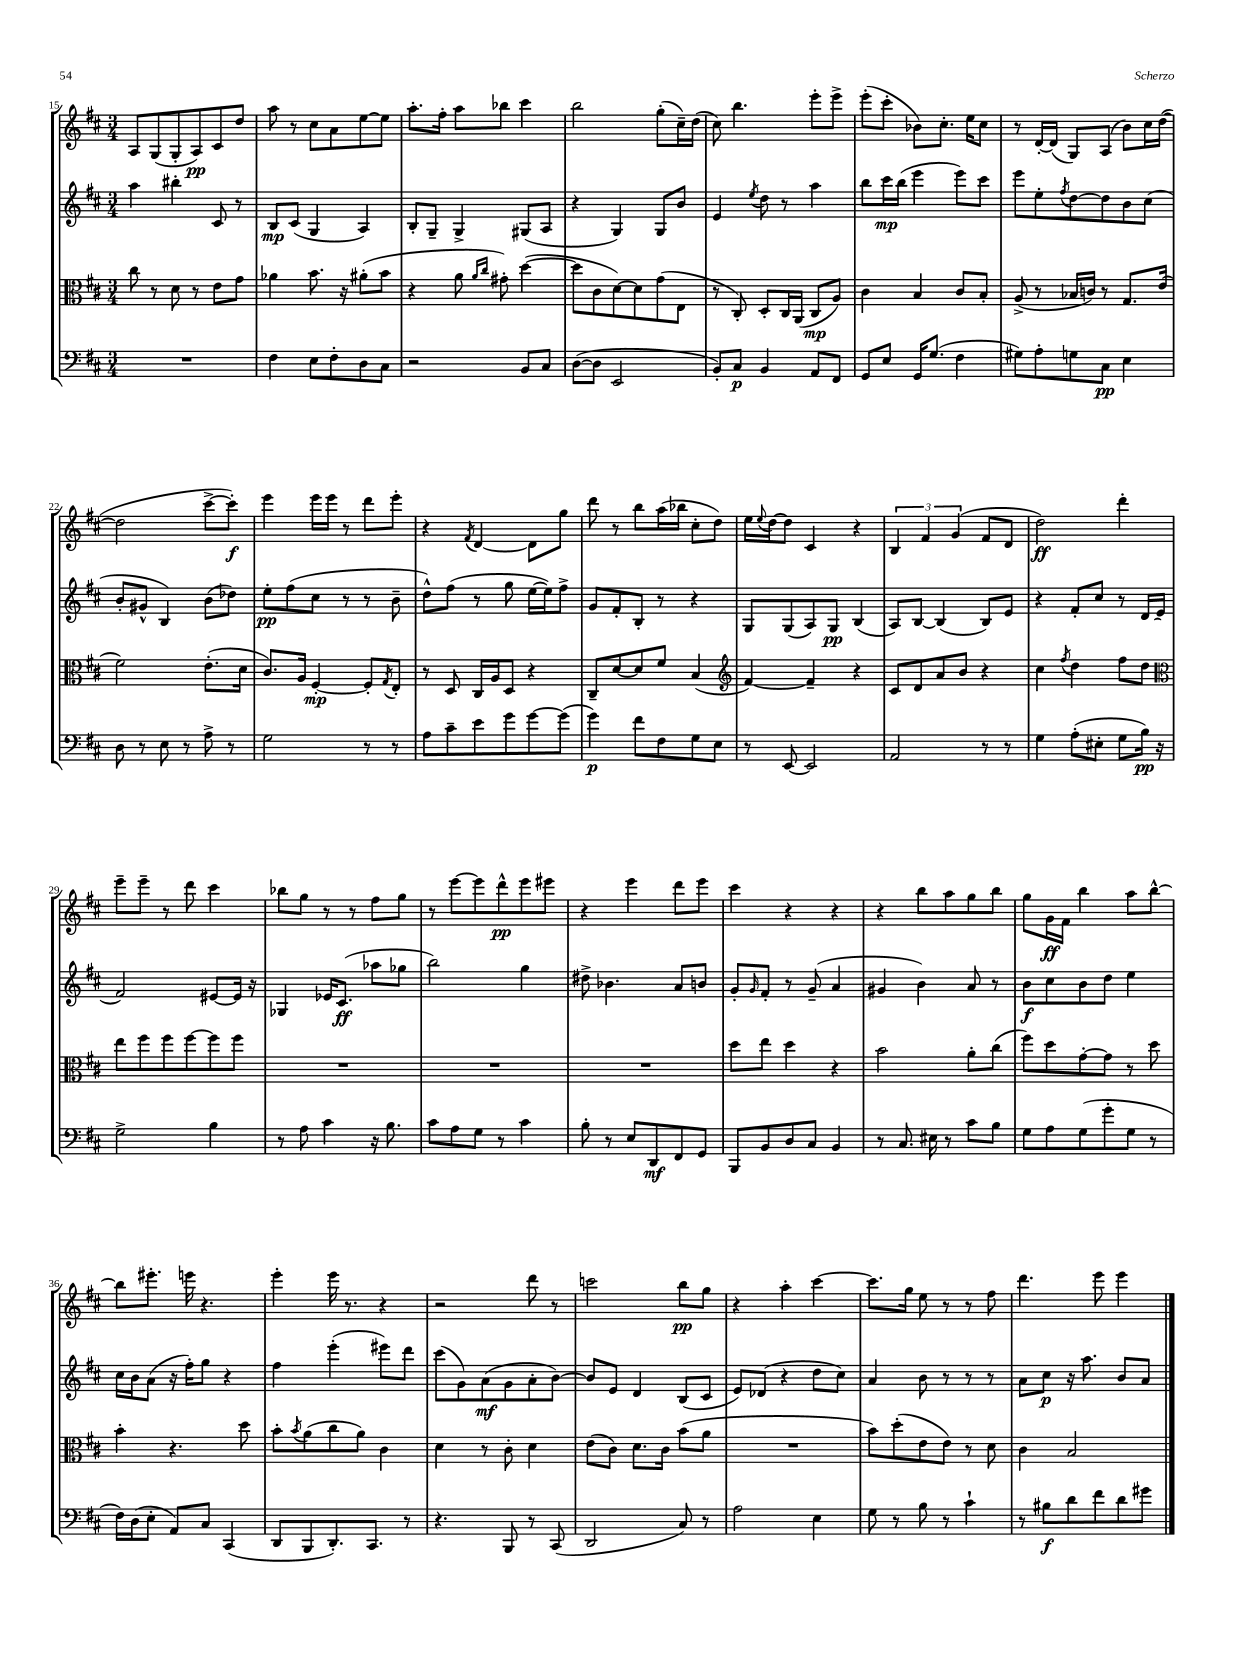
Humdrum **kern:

**kern	**dynam	**kern	**dynam	**kern	**dynam	**kern	**dynam
*part4	*part4	*part3	*part3	*part2	*part2	*part1	*part1
*staff4	*staff4	*staff3	*staff3	*staff2	*staff2	*staff1	*staff1
*clefF4	*	*clefC3	*	*clefG2	*	*clefG2	*
*k[f#c#]	*	*k[f#c#]	*	*k[f#c#]	*	*k[f#c#]	*
*M3/4	*	*M3/4	*	*M3/4	*	*M3/4	*
=15	=15	=15	=15	=15	=15	=15	=15
2.r	.	8cc#\	.	4aa\	.	8A/L	.
.	.	8r	.	.	.	(8G/	.
.	.	8d\	.	4bb#X'\	.	8G'/	.
.	.	8r	.	.	.	8A/)	pp
.	.	8e\L	.	8c#/	.	8c#/	.
.	.	8g\J	.	8r	.	8dd/J	.
=16	=16	=16	=16	=16	=16	=16	=16
4F#\	.	4a-X\	.	8B/L	mp	8aa\	.
.	.	.	.	(8c#/J	.	8r	.
8E\L	.	8.b\	.	4G/	.	8cc#\L	.
8F#'\	.	.	.	.	.	8a\	.
.	.	16r	.	.	.	.	.
8D\	.	(8a#X'\L	.	4A/)	.	[8ee\	.
8C#\J	.	8b\J	.	.	.	8ee\J]	.
=17	=17	=17	=17	=17	=17	=17	=17
2r	.	4r	.	8B'/L	.	8.aa'\L	.
.	.	.	.	8G~/J	.	.	.
.	.	.	.	.	.	16ff#'\Jk	.
.	.	8a\	.	4G^/	.	8aa\L	.
.	.	16qqa/LL	.	.	.	.	.
.	.	16qqcc#/JJ	.	.	.	.	.
.	.	8g#X'\)	.	.	.	8bb-X\J	.
8BB/L	.	([4dd\	.	(8G#X/L	.	4ccc#\	.
8C#/J	.	.	.	8A/J	.	.	.
=18	=18	=18	=18	=18	=18	=18	=18
([8D\L	.	8dd\L]	.	4r	.	2bb\	.
8D\J]	.	8c#\	.	.	.	.	.
2EE/	.	[8d\)	.	4G/)	.	.	.
.	.	8d\]	.	.	.	.	.
.	.	(8g\	.	8G/L	.	(8gg'\L	.
.	.	8E\J	.	8b/J	.	16cc#~\L)	.
.	.	.	.	.	.	(16dd\JJ	.
=19	=19	=19	=19	=19	=19	=19	=19
8BB'/L)	.	8r	.	4e/	.	8cc#\)	.
8C#/J	p	8C#'/)	.	.	.	4.bb\	.
.	.	.	.	8qee/	.	.	.
4BB/	.	8D'/L	.	8dd\	.	.	.
.	.	16C#/L	.	8r	.	.	.
.	.	(16AA/JJ	.	.	.	.	.
8AA/L	.	8C#/L	mp	4aa\	.	8eee'\L	.
8FF#/J	.	8A/J)	.	.	.	8eee^\J	.
=20	=20	=20	=20	=20	=20	=20	=20
8GG/L	.	4c#\	.	8bb\L	.	(8eee'\L	.
8E/J	.	.	.	16ccc#\L	mp	8ccc#'\J	.
.	.	.	.	(16bb\JJ	.	.	.
16GG/KL	.	4B/	.	4eee\	.	8b-X\L)	.
(8.G/J	.	.	.	.	.	.	.
.	.	.	.	.	.	8.cc#'\J	.
4F#\	.	8c#/L	.	8eee\L)	.	.	.
.	.	.	.	.	.	16ee\KL	.
.	.	8B'/J	.	8ccc#\J	.	8cc#\J	.
=21	=21	=21	=21	=21	=21	=21	=21
8G#X\L)	.	(8A^/	.	8eee\L	.	8r	.
8A'\	.	8r	.	8ee'\	.	[16d'/LL	.
.	.	.	.	.	.	(16d/JJ]	.
.	.	.	.	8qff#/	.	.	.
8Gn\	.	16B-X/LL	.	[8dd\	.	8G/L)	.
.	.	16cn/JJ)	.	.	.	.	.
8C#\J	pp	8r	.	8dd\]	.	(8A/J	.
4E\	.	8.G/L	.	8b\	.	8b\L)	.
.	.	.	.	(8cc#\J	.	16cc#\L	.
.	.	(16e/Jk	.	.	.	([16dd\JJ	.
!!LO:LB:g=z
=22	=22	=22	=22	=22	=22	=22	=22
8D\	.	2f#\)	.	8b'/L	.	2dd\]	.
8r	.	.	.	8g#X^^/J	.	.	.
8E\	.	.	.	4B/)	.	.	.
8r	.	.	.	.	.	.	.
8A^\	.	(8.e'\L	.	(8b\L	.	[8ccc#^\L	.
8r	.	.	.	8dd-X\J)	.	8ccc#'\J])	f
.	.	16d\Jk	.	.	.	.	.
=23	=23	=23	=23	=23	=23	=23	=23
2G\	.	8.c#/L)	.	8ee'\L	pp	4eee\	.
.	.	.	.	(8ff#\	.	.	.
.	.	16A/Jk	.	.	.	.	.
.	.	[4F#'/	mp	8cc#\J	.	16eee\LL	.
.	.	.	.	.	.	16eee\JJ	.
.	.	.	.	8r	.	8r	.
8r	.	8F#'/L]	.	8r	.	8ddd\L	.
.	.	8qG/	.	.	.	.	.
8r	.	8E'/J	.	8b~\	.	8eee'\J	.
=24	=24	=24	=24	=24	=24	=24	=24
8A\L	.	8r	.	8dd^^\L)	.	4r	.
8c#~\	.	8D/	.	(8ff#\J	.	.	.
.	.	.	.	.	.	8qf#/	.
8e\	.	16C#/LL	.	8r	.	[4d/	.
.	.	16A/J	.	.	.	.	.
8g\	.	8D/J	.	8gg\	.	.	.
[8g\	.	4r	.	[16ee\LL	.	8d\L]	.
.	.	.	.	16ee\J])	.	.	.
(8g\J]	.	.	.	8ff#^\J	.	8gg\J	.
=25	=25	=25	=25	=25	=25	=25	=25
4g\)	p	8C#~/L	.	8g/L	.	8ddd\	.
.	.	[8d/	.	8f#'/	.	8r	.
8f#\L	.	8d/]	.	8B'/J	.	8bb\L	.
8F#\	.	8f#/J	.	8r	.	(16aa\L	.
.	.	.	.	.	.	16bb-X\JJ	.
8G\	.	(4B/	.	4r	.	8cc#'\L	.
8E\J	.	.	.	.	.	8dd\J)	.
=26	=26	=26	=26	=26	=26	=26	=26
*	*	*clefG2	*	*	*	*	*
8r	.	[4f#/)	.	8G/L	.	16ee\LL	.
.	.	.	.	.	.	8qqee/	.
.	.	.	.	.	.	[16dd\J	.
[8EE/	.	.	.	(8G/	.	8dd\J]	.
2EE/]	.	4f#~/]	.	8A/)	.	4c#/	.
.	.	.	.	8G/J	pp	.	.
.	.	4r	.	(4B/	.	4r	.
=27	=27	=27	=27	=27	=27	=27	=27
2AA/	.	8c#/L	.	8A/L)	.	6B/	.
.	.	8d/	.	[8B/J	.	.	.
.	.	.	.	.	.	6f#/	.
.	.	8a/	.	(4B/]	.	.	.
.	.	.	.	.	.	(6g/	.
.	.	8b/J	.	.	.	.	.
8r	.	4r	.	8B/L)	.	8f#/L	.
8r	.	.	.	8e/J	.	8d/J	.
=28	=28	=28	=28	=28	=28	=28	=28
4G\	.	4cc#\	.	4r	.	2dd\)	ff
.	.	8qff#/	.	.	.	.	.
(8A'\L	.	4dd\	.	8f#'/L	.	.	.
8E#X'\J	.	.	.	8cc#/J	.	.	.
8G\L	.	8ff#\L	.	8r	.	4ddd'\	.
16B\Jk)	pp	8dd\J	.	16d/LL	.	.	.
16r	.	.	.	(16e/JJ	.	.	.
!!LO:LB:g=z
=29	=29	=29	=29	=29	=29	=29	=29
*	*	*clefC3	*	*	*	*	*
2G^\	.	8ee\L	.	2f#/)	.	8eee~\L	.
.	.	8ff#\	.	.	.	8eee~\J	.
.	.	8ff#\	.	.	.	8r	.
.	.	[8ff#\	.	.	.	8ddd\	.
4B\	.	8ff#\]	.	[8e#X/L	.	4ccc#\	.
.	.	8ff#\J	.	16e#/Jk]	.	.	.
.	.	.	.	16r	.	.	.
=30	=30	=30	=30	=30	=30	=30	=30
8r	.	2.r	.	4G-X/	.	8bb-X\L	.
8A\	.	.	.	.	.	8gg\J	.
4c#\	.	.	.	16e-X/KL	.	8r	.
.	.	.	.	(8.c#/J	ff	.	.
.	.	.	.	.	.	8r	.
16r	.	.	.	8aa-X\L	.	8ff#\L	.
8.B\	.	.	.	.	.	.	.
.	.	.	.	8gg-X\J	.	8gg\J	.
=31	=31	=31	=31	=31	=31	=31	=31
8c#\L	.	2.r	.	2bb\)	.	8r	.
8A\	.	.	.	.	.	[8eee\L	.
8G\J	.	.	.	.	.	8eee\]	.
8r	.	.	.	.	.	8ddd^^\	pp
4c#\	.	.	.	4gg\	.	8eee\	.
.	.	.	.	.	.	8eee#X\J	.
=32	=32	=32	=32	=32	=32	=32	=32
8B'\	.	2.r	.	8dd#X^\	.	4r	.
8r	.	.	.	4.b-X\	.	.	.
8E/L	.	.	.	.	.	4eee\	.
8DD/	mf	.	.	.	.	.	.
8FF#/	.	.	.	8a/L	.	8ddd\L	.
8GG/J	.	.	.	8bn/J	.	8eee\J	.
=33	=33	=33	=33	=33	=33	=33	=33
8BBB/L	.	8dd\L	.	8g'/L	.	4ccc#\	.
.	.	.	.	16qqg/	.	.	.
8BB/	.	8ee\J	.	8f#'/J	.	.	.
8D/	.	4dd\	.	8r	.	4r	.
8C#/J	.	.	.	(8g~/	.	.	.
4BB/	.	4r	.	4a/	.	4r	.
=34	=34	=34	=34	=34	=34	=34	=34
8r	.	2b\	.	4g#X/	.	4r	.
8.C#/	.	.	.	.	.	.	.
.	.	.	.	4b\)	.	8bb\L	.
16E#X\	.	.	.	.	.	.	.
8r	.	.	.	.	.	8aa\	.
8c#\L	.	8a'\L	.	8a/	.	8gg\	.
8B\J	.	(8cc#\J	.	8r	.	8bb\J	.
=35	=35	=35	=35	=35	=35	=35	=35
8G\L	.	8ff#\L)	.	8b\L	f	8gg\L	.
8A\	.	8dd\	.	8cc#\	.	16g\L	ff
.	.	.	.	.	.	16f#\JJ	.
(8G\	.	[8g'\	.	8b\	.	4bb\	.
8g'\	.	8g\J]	.	8dd\J	.	.	.
8G\J	.	8r	.	4ee\	.	8aa\L	.
8r	.	8dd\	.	.	.	[8bb^^\J	.
!!LO:LB:g=z
=36	=36	=36	=36	=36	=36	=36	=36
16F#\LL)	.	4b'\	.	16cc#\LL	.	8bb\L]	.
(16D\J	.	.	.	16b\J	.	.	.
8E'\J	.	.	.	(8a\J	.	8.eee#X'\J	.
8AA/L)	.	4.r	.	16r	.	.	.
.	.	.	.	16ff#'\KL)	.	16eeen\	.
8C#/J	.	.	.	8gg\J	.	4.r	.
(4CC#/	.	.	.	4r	.	.	.
.	.	8dd\	.	.	.	.	.
=37	=37	=37	=37	=37	=37	=37	=37
8DD/L	.	8b'\L	.	4ff#\	.	4eee'\	.
.	.	8qb/	.	.	.	.	.
8BBB/	.	(8a\	.	.	.	.	.
8.DD'/)	.	8cc#\	.	(4eee'\	.	16eee\	.
.	.	.	.	.	.	8.r	.
.	.	8a\J)	.	.	.	.	.
8.CC#/J	.	.	.	.	.	.	.
.	.	4c#\	.	8eee#X\L)	.	4r	.
8r	.	.	.	8ddd\J	.	.	.
=38	=38	=38	=38	=38	=38	=38	=38
4.r	.	4d\	.	(8ccc#\L	.	2r	.
.	.	.	.	8g\)	.	.	.
.	.	8r	.	(8a\	mf	.	.
8BBB/	.	8c#'\	.	8g\	.	.	.
8r	.	4d\	.	8a'\	.	8ddd\	.
(8CC#/	.	.	.	[8b\J)	.	8r	.
=39	=39	=39	=39	=39	=39	=39	=39
2DD/	.	(8e\L	.	8b/L]	.	2cccn\	.
.	.	8c#\J)	.	8e/J	.	.	.
.	.	8.d\L	.	4d/	.	.	.
.	.	16c#\Jk	.	.	.	.	.
8C#/)	.	(8b\L	.	(8B/L	.	8bb\L	pp
8r	.	8a\J	.	8c#/J	.	8gg\J	.
=40	=40	=40	=40	=40	=40	=40	=40
2A\	.	2.r	.	8e/L)	.	4r	.
.	.	.	.	(8d-X/J	.	.	.
.	.	.	.	4r	.	4aa'\	.
4E\	.	.	.	8dd\L	.	[4ccc#\	.
.	.	.	.	8cc#\J)	.	.	.
=41	=41	=41	=41	=41	=41	=41	=41
8G\	.	8b\L)	.	4a/	.	8.ccc#\L]	.
8r	.	(8dd'\	.	.	.	.	.
.	.	.	.	.	.	16gg\Jk	.
8B\	.	8e\	.	8b\	.	8ee\	.
8r	.	8e\J)	.	8r	.	8r	.
4c#`\	.	8r	.	8r	.	8r	.
.	.	8d\	.	8r	.	8ff#\	.
=42	=42	=42	=42	=42	=42	=42	=42
8r	.	4c#\	.	8a\L	.	4.ddd\	.
8B#X\L	f	.	.	8cc#\J	p	.	.
8d\	.	2B/	.	16r	.	.	.
.	.	.	.	8.aa\	.	.	.
8f#\	.	.	.	.	.	8eee\	.
8d\	.	.	.	8b/L	.	4eee\	.
8g#X\J	.	.	.	8a/J	.	.	.
==	==	==	==	==	==	==	==
*-	*-	*-	*-	*-	*-	*-	*-
